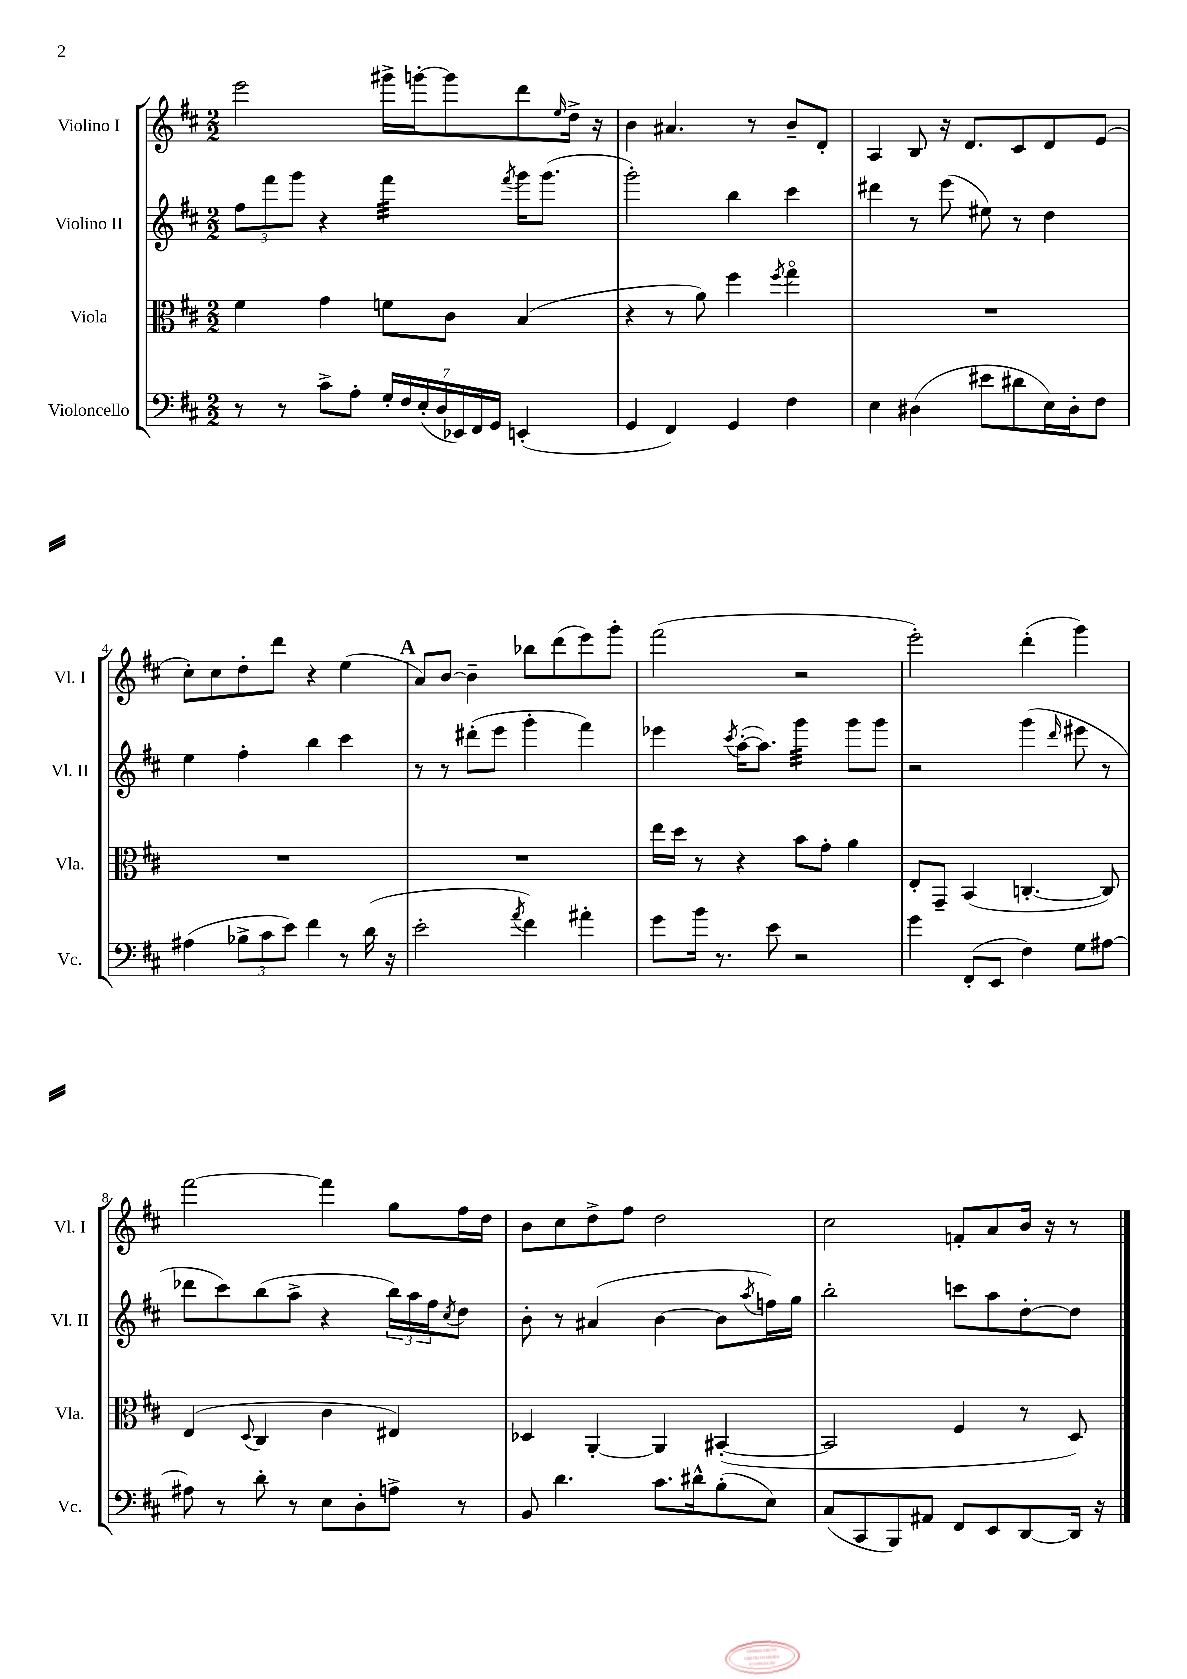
<<
\new StaffGroup <<
\new Staff = "s0" \with { instrumentName = "Violino I" shortInstrumentName = "Vl. I" } {
    \clef treble \key d \major \numericTimeSignature \time 2/2
    e'''2 gis'''16-> g'''16~-. g'''8 d'''8 \grace { e''16 } d''16-> r16 |
    b'4 ais'4. r8 b'8-- d'8-. |
    a4 b8 r16 d'8. cis'8 d'8 e'8( |
    cis''8-.) cis''8 d''8-. d'''8 r4 e''4( |
    \mark \markup { \bold "A" } a'8) b'8~ b'4-- bes''8 d'''8( e'''8) g'''8-. |
    fis'''2( r2 |
    e'''2-.) d'''4-.( g'''4) |
    fis'''2~ fis'''4 g''8 fis''16 d''16 |
    b'8 cis''8 d''8-> fis''8 d''2 |
    cis''2 f'8-. a'8 b'16 r16 r8 \bar "|." |
}
\new Staff = "s1" \with { instrumentName = "Violino II" shortInstrumentName = "Vl. II" } {
    \clef treble \key d \major \numericTimeSignature \time 2/2
    \tuplet 3/2 { fis''8 fis'''8 g'''8 } r4 fis'''4:32 \acciaccatura { fis'''8 } g'''16 g'''8.( |
    g'''2-.) b''4 cis'''4 |
    dis'''4 r8 e'''8( eis''8) r8 d''4 |
    e''4 fis''4-. b''4 cis'''4 |
    \mark \markup { \bold "A" } r8 r8 dis'''8-.( e'''8 g'''4-. fis'''4) |
    ees'''4 \acciaccatura { cis'''8 } a''16~-.( a''8.) g'''4:32 g'''8 g'''8 |
    r2 g'''4( \grace { d'''16 } eis'''8 r8 |
    des'''8 cis'''8) b''8( a''8-> r4 \tuplet 3/2 { b''16) a''16 fis''16 } \acciaccatura { cis''8 } d''8 |
    b'8-. r8 ais'4( b'4~ b'8 \acciaccatura { a''8 } f''16) g''16 |
    b''2-. c'''8 a''8 d''8~-. d''8 \bar "|." |
}
\new Staff = "s2" \with { instrumentName = "Viola" shortInstrumentName = "Vla." } {
    \clef alto \key d \major \numericTimeSignature \time 2/2
    fis'4 g'4 f'8 cis'8 b4( |
    r4 r8 a'8) fis''4 \acciaccatura { fis''8 } g''4\flageolet |
    R1 |
    R1 |
    \mark \markup { \bold "A" } R1 |
    e''16 d''16 r8 r4 b'8 g'8-. a'4 |
    e8-. g,8-- b,4( c4.~-. c8) |
    e4( \appoggiatura { d8 } cis4 cis'4 eis4) |
    des4 a,4~-. a,4 bis,4~-.( |
    bis,2 fis4 r8 d8) \bar "|." |
}
\new Staff = "s3" \with { instrumentName = "Violoncello" shortInstrumentName = "Vc." } {
    \clef bass \key d \major \numericTimeSignature \time 2/2
    r8 r8 cis'8-> a8-. \tuplet 7/4 { g16-. fis16 e16-.( d16 ees,16) fis,16 g,16 } e,4-.( |
    g,4 fis,4) g,4 fis4 |
    e4 dis4( eis'8 dis'8 e16) dis16-. fis8 |
    ais4( \tuplet 3/2 { bes8-> cis'8 e'8) } fis'4 r8 d'16( r16 |
    \mark \markup { \bold "A" } e'2-. \acciaccatura { a'8 } fis'4) ais'4-. |
    g'8 b'16 r8. e'8 r2 |
    g'4 fis,8-.( e,8 fis4) g8 ais8~ |
    ais8 r8 d'8-. r8 e8 d8-. a8-> r8 |
    b,8 d'4. cis'8. dis'16-^ b8-.( e8) |
    cis8( cis,8 b,,8) ais,8 fis,8 e,8 d,8~ d,16 r16 \bar "|." |
}
>>
>>
